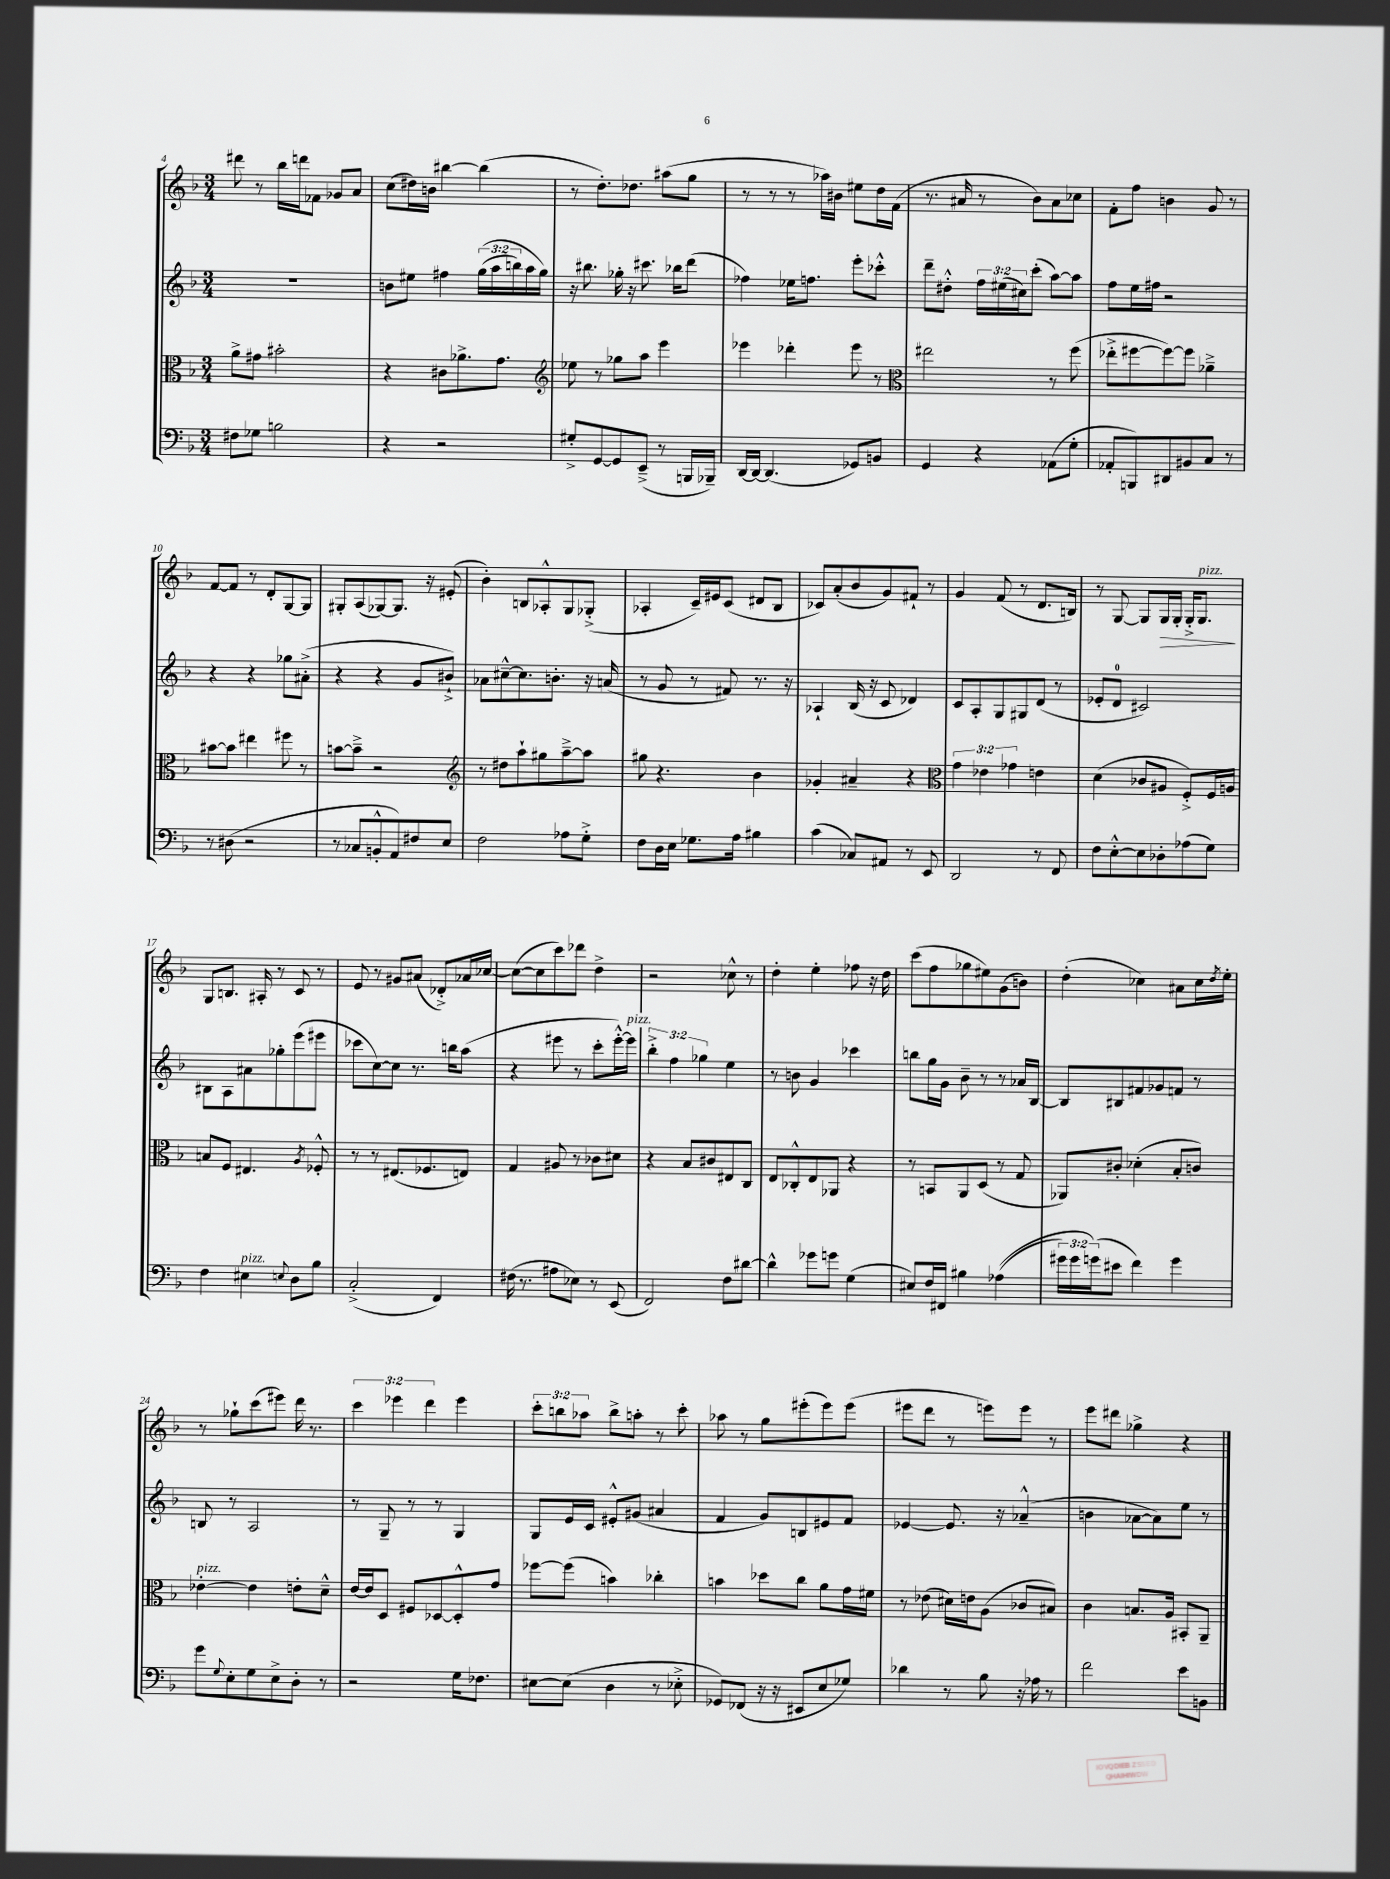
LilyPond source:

<<
\new StaffGroup <<
\new Staff = "s0" {
    \clef treble \key f \major \numericTimeSignature \time 3/4 \override Staff.TupletNumber.text = #tuplet-number::calc-fraction-text
    dis'''8 r8 bes''16 d'''16 fes'8 ges'8 a'8 |
    c''8( dis''16) b'16 bis''4~ bis''4( |
    r8 d''8.-.) des''8. ais''8( g''8 |
    r8 r8 r8 aes''16) bis'16 eis''8 d''16 f'16( |
    r8. ais'16 r8 bes'8) ais'8 ces''8 |
    f'8-. f''8 b'4 g'8 r8 |
    f'8~ f'8 r8 d'8-. g8~ g8 |
    gis8-. a8( ges8~) ges8. r16 eis'8-.( |
    bes'4-.) b8 aes8-.-^ g8 ges8-.->( |
    aes4-. c'16--) eis'16 c'8( dis'8 bes8 |
    ces'8) a'8-.( bes'8 g'8) fis'8-! r8 |
    g'4 f'8( r8 d'8. b16) |
    r8 g8~ g8 g16\> g16-. g16-.-> g8.\!^\markup { \italic "pizz." } |
    g8 b8. ais16-. r8 c'8 r8 |
    e'8 r8 gis'8 ais'8( des'8-.->) aes'16 ces''16~ |
    ces''8~( ces''8 c'''8) des'''8 d''4-> |
    r2 ces''8-^ r8 |
    d''4-. e''4-. fes''8 r16 d''16 |
    c'''8( f''8 ges''8 eis''8) g'8( b'8) |
    d''4-.( ces''4) ais'8 ces''16 \acciaccatura { d''8 } e''16-. |
    r8 ges''8-! c'''8( eis'''8) d'''16 r8. |
    \tuplet 3/2 { c'''4 ees'''4 d'''4 } ees'''4 |
    \tuplet 3/2 { c'''8-. b''8 aes''8 } b''8-> a''8-. r8 c'''8-. |
    aes''8 r8 g''8 eis'''8-.( eis'''8) eis'''8( |
    eis'''8 d'''8 r8 e'''8) e'''8 r8 |
    e'''8 dis'''8 ges''4-> r4 \bar "|." |
}
\new Staff = "s1" {
    \clef treble \key f \major \numericTimeSignature \time 3/4 \override Staff.TupletNumber.text = #tuplet-number::calc-fraction-text
    R2. |
    b'8 eis''8 fis''4 \tuplet 3/2 { g''16(\( a''16 b''16) } a''16 g''16\) |
    r16 bis''8. ges''16-. r16 cis'''8. bes''16 d'''8( |
    fes''4) ees''16 f''8. e'''8-. ces'''8-.-^ |
    d'''8-- dis''8-.-^ \tuplet 3/2 { f''16 eis''16( cis''16) } c'''8-.( a''8~) a''8 |
    f''8 e''16 fis''16 r2 |
    r4 r4 ges''8 ais'8-.->( |
    r4 r4 g'8 bis'8-!->) |
    aes'8 cis''8~---^ cis''8. b'8.-. r16 a'16( |
    r8 g'8 r8 fis'8) r8. r16 |
    aes4-! bes16( r16 c'8 des'4) |
    c'8 a8-. g8 gis8 d'8( r8 |
    ees'8-. d'8-0 cis'2) |
    bis8 a8 ais'8 ges''8-. e'''8( eis'''8 |
    ces'''8 c''8~) c''8 r8. b''16 a''8( |
    r4 eis'''8 r8 c'''8-. eis'''16~-.-^) eis'''16^\markup { \italic "pizz." } |
    \tuplet 3/2 { bes''4-.-> f''4 ges''4 } e''4 |
    r8 b'8 g'4 ces'''4 |
    b''8 g''16 g'16 bes'8-- r8 r8 aes'16 bes16~ |
    bes8 bis8 fis'8 ges'8 f'8 r8 |
    b8 r8 a2 |
    r8 g8-- r8 r8 g4 |
    g8 e'16 c'16 eis'8-.-^ gis'8( ais'4 |
    f'4 g'8) b8 eis'8 f'8 |
    ees'4~ ees'8. r16 aes'4---^( |
    b'4 aes'8~ aes'8) e''8 r8 \bar "|." |
}
\new Staff = "s2" {
    \clef alto \key f \major \numericTimeSignature \time 3/4 \override Staff.TupletNumber.text = #tuplet-number::calc-fraction-text
    a'8-> gis'8 bis'2-. |
    r4 cis'8 aes'8.-> g'8. |
    \clef treble ees''8 r8 ges''8 a''8 e'''4 |
    ees'''4 des'''4-. ees'''8 r8 |
    \clef alto eis''2 r8 f''8( |
    ees''8-.-> fis''8~ fis''8~) fis''8 aes'4---> |
    bis'8~ bis'8 eis''4 fis''8 r8 |
    b'8~ b'8---> r2 |
    \clef treble r8 dis''8 a''8-! gis''8 a''8~---> a''8 |
    gis''8 r4. bes'4 |
    ges'4-. ais'4-- r4 |
    \clef alto \tuplet 3/2 { g'4 ees'4 ges'4 } e'4 |
    d'4( ces'8 ais8 f8-.->) f16 a16 |
    b8 f8 eis4. \acciaccatura { a8 } fes8-.-^ |
    r8 r8 eis8.( fes8. e8) |
    g4 ais8 r8 ces'8 dis'8 |
    r4 bes8 cis'8 eis8 c8 |
    e8 ces8-.-^ e8 aes,8 r4 |
    r8 b,8 a,8 d8( r8 g8 |
    aes,8) cis'8-. des'4-.( bes8-. c'8) |
    ees'4~-.^\markup { \italic "pizz." } ees'4 e'8-. d'8---^ |
    e'16~ e'16 d8 fis8 des8~ des8-.-^ g'8 |
    fes''8~ fes''8( b'4) ces''4-. |
    b'4 des''8 c''8 a'8 g'16 fis'16 |
    r8 ees'8( dis'16) e'16 a8( ces'8 bis8) |
    c'4 b8. a16 bis,8-. a,8-- \bar "|." |
}
\new Staff = "s3" {
    \clef bass \key f \major \numericTimeSignature \time 3/4 \override Staff.TupletNumber.text = #tuplet-number::calc-fraction-text
    fis8 ges8 b2 |
    r4 r2 |
    gis8-.-> g,8~ g,8 e,8--->( r8 b,,16 bes,,16--) |
    d,16~ d,16~ d,4.( ges,8) b,8 |
    g,4 r4 aes,8( g8-. |
    aes,8-. b,,8) dis,8 bis,8 c8 r8 |
    r8 dis8( r2 |
    r8 ces8 b,8-.-^ a,8) fis8 e8 |
    f2 aes8 g8-.-> |
    f8 d16 e16 ges8. a16 bis4 |
    c'4( ces8) ais,8 r8 e,8 |
    d,2 r8 f,8 |
    f8 e8~-.-^ e8 des8-. aes8( g8) |
    f4 eis4^\markup { \italic "pizz." } \appoggiatura { e8 } d8 bes8 |
    c2-.->( f,4) |
    fis16( r8. ais8 ees8) r8 e,8( |
    f,2) f8 dis'8~ |
    dis'4-^ ges'8 g'8 g4( |
    eis8) f16 fis,16 bis4 aes4(\( |
    \tuplet 3/2 { gis'16) gis'16 g'16(\) } eis'8 f'4) g'4 |
    g'8 \appoggiatura { g8 } e8-. g8 e8-> d8-. r8 |
    r2 g16 fes8. |
    eis8~ eis8( d4 r8 ees8-.-> |
    ges,8) fes,8( r16 r16 eis,8 e8 ges8) |
    des'4 r8 bes8 r16 aes16 r8 |
    f'2 e'8 b,8 \bar "|." |
}
>>
>>
\layout { \context { \Score currentBarNumber = #4 } }
